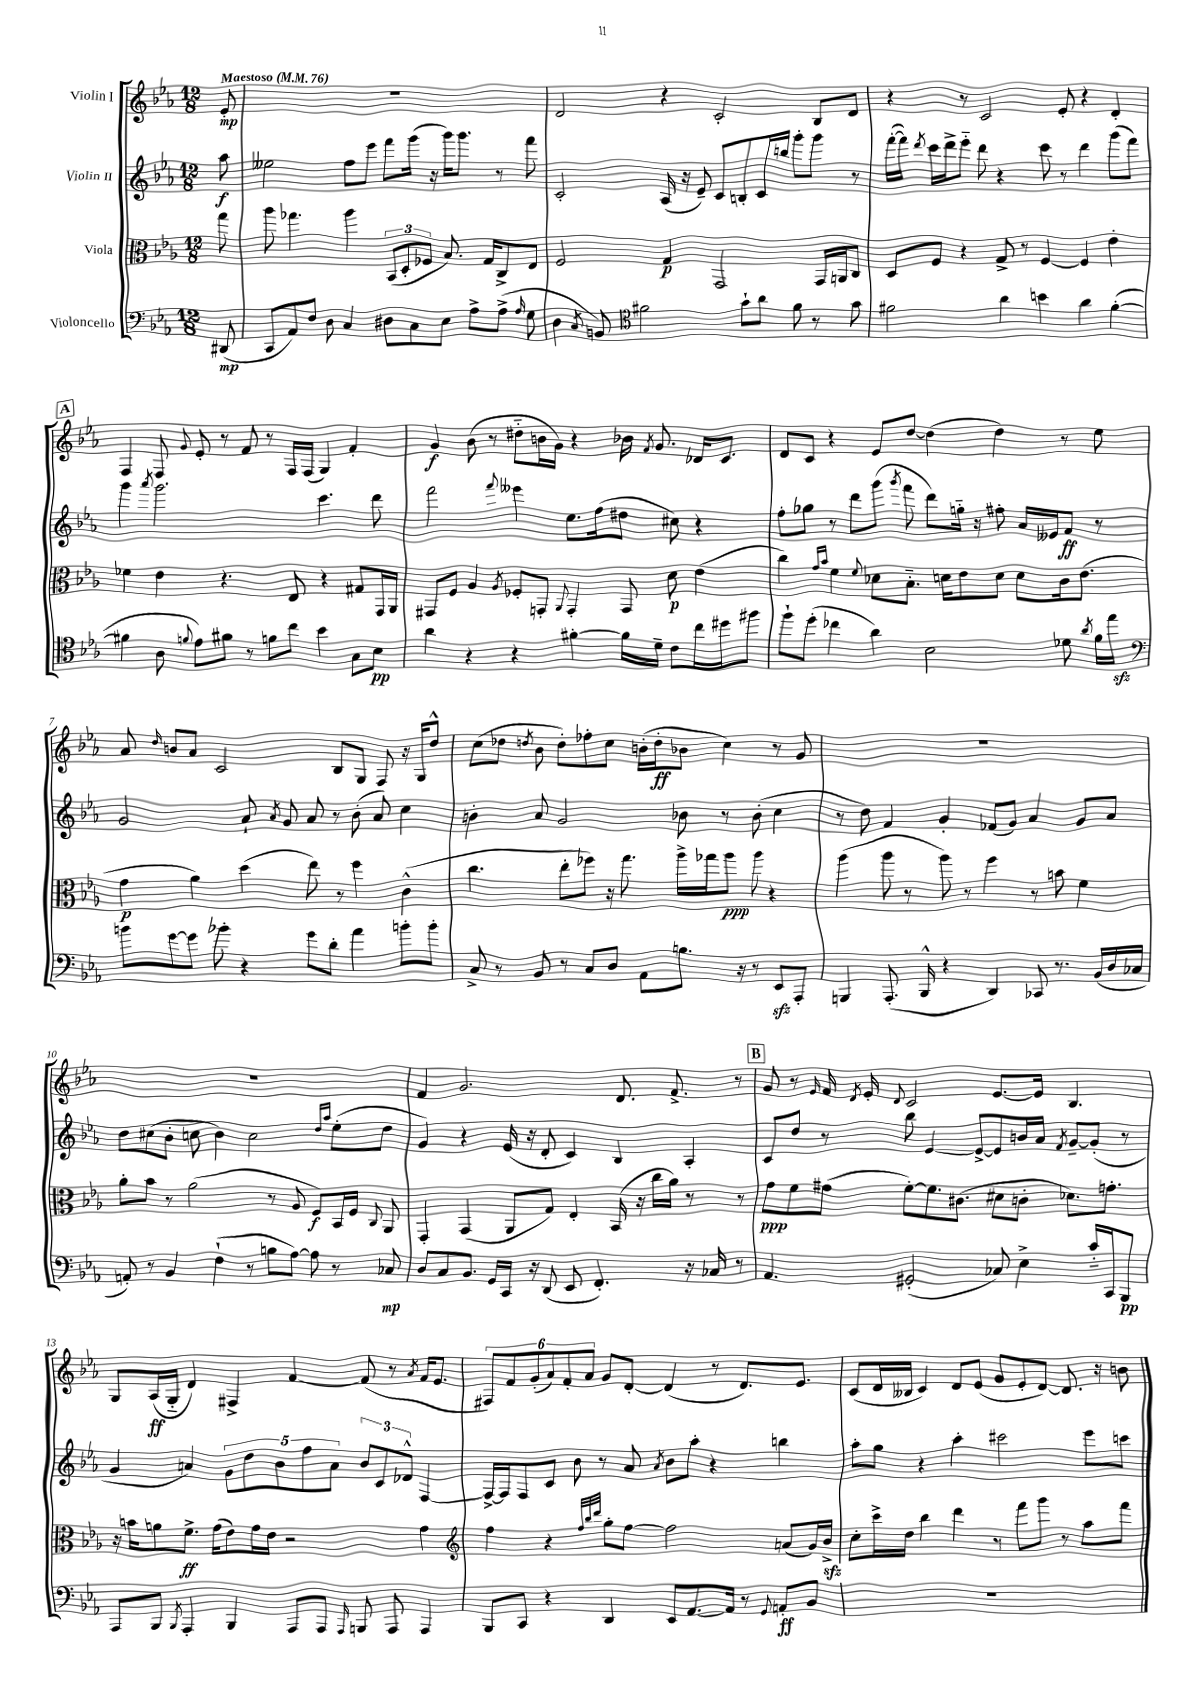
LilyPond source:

<<
\new StaffGroup <<
\new Staff = "s0" \with { instrumentName = "Violin I" } {
    \clef treble \key ees \major \numericTimeSignature \time 12/8 \partial 8 \tempo "Maestoso" 4 = 76
    \autoBeamOff ees'8-.\mp |
    R1. |
    d'2 r4 c'2-. bes8[ d'8] |
    r4 r8 c'2 ees'8-. r4 d'4-. |
    \mark \markup { \box "A" } f4 f8 \appoggiatura { g'8 } ees'8-. r8 f'8 r8 f16[ f16]( g4) f'4-. |
    g'4\f bes'8( r8 dis''8[-_ b'16 g'16]) r4 bes'16 \acciaccatura { f'8 } g'8. des'16[ c'8.] |
    d'8[ c'8] r4 ees'8[ d''8]~ d''4( d''4) r8 ees''8 |
    aes'8 \grace { d''16 } b'8[ aes'8] c'2 bes8[ g8] f8 r16 g16[ d''8]-^ |
    c''8[( des''8] \acciaccatura { d''8 } bes'8 d''8[-.) fes''8-. c''8] b'16[-.( d''16-.\ff bes'8] c''4) r8 g'8 |
    R1. |
    R1. |
    f'4 g'2. d'8. f'8.-> r8 |
    \mark \markup { \box "B" } g'8 r8 \grace { ees'16 } f'16 \acciaccatura { d'8 } ees'16-. \appoggiatura { d'8 } c'2 ees'8.[~ ees'16] bes4. |
    g8[ aes16\ff( g16]-_ d'4) fis4-> f'4~ f'8( r8 \acciaccatura { aes'8 } f'16[ ees'8.] |
    \tuplet 6/4 { fis8[) f'8 g'8-.( aes'8) f'8-. aes'8] } g'8[ d'8]~-. d'4( r8 d'8.[) ees'8.] |
    c'8[( d'16 beses16] c'4) d'8[ ees'8]( g'8[ ees'8-. d'8]~) d'8. r16 b'8 \bar "|." |
}
\new Staff = "s1" \with { instrumentName = "Violin II" } {
    \clef treble \key ees \major \numericTimeSignature \time 12/8 \partial 8
    \autoBeamOff aes''8\f |
    eeses''2 f''8[ ees'''8] f'''8[ g'''16]( r16 g'''16[) g'''8.] r8 f'''8 |
    c'2-. aes16( r16 ees'8--) c'8[ b8-. c'16 b''16] g'''8[-. g'''8] r8 |
    f'''16[~-.( f'''16]) \acciaccatura { d'''8 } c'''16[ d'''16-> ees'''8]-_ d'''8 r4 c'''8 r8 d'''4 g'''8[( f'''8]) |
    \mark \markup { \box "A" } g'''4 \acciaccatura { aes'''8 } g'''2. c'''4. d'''8 |
    f'''2 \appoggiatura { f'''8 } eeses'''4 ees''8.[ f''16( dis''8] cis''8) r4 |
    f''8[-. ges''8] r8 d'''8[ g'''8]( \acciaccatura { g'''8 } f'''8 d'''8[) g''16]-_ r16 fis''8-. aes'16[ eeses'16 f'8]\ff r8 |
    g'2 aes'8-! \acciaccatura { aes'8 } g'8 aes'8 r8 bes'8-.( aes'8) c''4 |
    b'4-. aes'8 g'2 bes'8 r8 bes'8-.( c''4 |
    r8 d''8) f'4 g'4-. fes'8[( g'8]) aes'4 g'8[ aes'8] |
    d''8[ cis''8( bes'8]-. c''8 bes'4) c''2 \grace { d''16[ aes''16] } ees''8[-.( d''8] |
    g'4) r4 ees'16( r16 d'8-. c'4) bes4 aes4-. |
    \mark \markup { \box "B" } c'8[ d''8] r8 bes''8 ees'4~ ees'8[~-> ees'8 b'16 aes'16] \acciaccatura { f'8 } g'8[~-- g'8]-.( r8 |
    g'4 a'4) \tuplet 5/4 { g'8[ d''8 bes'8 f''8 a'8] } \tuplet 3/2 { bes'8[ c'8 des'8]-^ } f4~ |
    f16[~-> f16 f8 c'8] bes'8 r8 aes'8 \acciaccatura { aes'8 } bes'8[ aes''8]-. r4 b''4 |
    aes''8[-. g''8] r4 aes''4-. cis'''2 ees'''8[ c'''8] \bar "|." |
}
\new Staff = "s2" \with { instrumentName = "Viola" } {
    \clef alto \key ees \major \numericTimeSignature \time 12/8 \partial 8
    \autoBeamOff g''8 |
    aes''8 ges''4. aes''4 \tuplet 3/2 { bes,8[( d8-. fes8] } bes8.) g16[ c8-> ees8] |
    f2 g4\p g,2 g,16[ a,16 c8] |
    d8[ f8] r4 g8-> r8 f4~ f4 ees'4-. |
    \mark \markup { \box "A" } fes'4 ees'4 r4. ees8 r4 gis8[ g,16 aes,16] |
    gis,8[ f8] aes4 \acciaccatura { aes8 } fes8[-. g,8]-. \appoggiatura { aes,8 } g,4-. g,8 d'8\p ees'4( |
    c''4) \grace { g'16[ bes'16] } f'4 \appoggiatura { f'8 } des'8[ bes8.]-_ d'16[ ees'8 d'8] d'8[ c'16 ees'8.]( |
    g'4\p aes'4) d''4( ees''8) r8 f''4 c'4-^( |
    c''4. ees''8[-. fes''8]) r16 g''8. aes''16[-> ges''16 aes''8]\ppp aes''8 r4 |
    aes''4( aes''8 r8 aes''8) r8 f''4 r8 b'8 f'4 |
    aes'8[-. bes'8] r8 aes'2( r8 aes8 f8[\f) bes,16 f16] \appoggiatura { c8 } aes,8 |
    g,4-. g,4( aes,8[ g8]) ees4-. bes,16( r16 c''16[ aes'16]) r8 r8 |
    \mark \markup { \box "B" } g'8[\ppp f'8 gis'8]( f'8[~-.) f'8. cis'8.]( dis'8[ c'8]-. des'8.[) g'8.]-. |
    r16 b'16[ a'8 f'8.]->\ff g'16[( ees'8) g'16 ees'16] r2 g'4 |
    \clef treble f''4 r4 \grace { f''32[ bes''32 d'''32] } g''8[-. f''8]~ f''2 a'8[( g'16) bes'16]->\sfz |
    c''8[-. c'''16-> d''16] bes''4 d'''4 r8 f'''8[ g'''8] r8 aes''8[ f'''8] \bar "|." |
}
\new Staff = "s3" \with { instrumentName = "Violoncello" } {
    \clef bass \key ees \major \numericTimeSignature \time 12/8 \partial 8
    \autoBeamOff dis,8\mp( |
    c,8[ aes,8) f8] d8 c4 dis8[ c8 ees8] aes8[-> aes8]->( \grace { aes16 } g8 |
    d4 \acciaccatura { c8 } b,8) \clef tenor fis'2 g'8[-! aes'8] fis'8 r8 g'8 |
    fis'2 aes'4 b'4 aes'4 fis'4~-.( |
    \mark \markup { \box "A" } fis'4 aes8 \appoggiatura { f'8 } ees'8[) fis'8] r8 f'8[ c''8] bes'4 g8[ bes8]\pp |
    aes'4 r4 r4 fis'4~-. fis'16[ d'16]-- c'8[ c''16 dis''16 fis''8] |
    f''8[-! d''8]-.( ces''4 aes'4) bes2 des'8 \acciaccatura { aes'8 } f'16[ ees''16]\sfz |
    \clef bass b'8[ g'8~ g'8] bes'8-. r4 g'8[ d'8]-. aes'4 b'8[-. b'8]-. |
    c8-> r8 bes,8 r8 c8[ d8] aes,8[ b8.] r16 r8 ees,8[\sfz aes,,8]-. |
    b,,4 aes,,8.-.( b,,16-^ r4 d,4) ces,8 r8. bes,16[( d16 ces16] |
    a,8-.) r8 bes,4 f4-!( r8 b8[ aes8]~) aes8 r8 ces8\mp |
    d8[ c8 bes,8.] g,16[ c,16] r16 d,8( ees,8 f,4.-.) r16 ces16 r8 |
    \mark \markup { \box "B" } aes,4. gis,2-.( ces8) ees4-> c'16[-_ c,16 bes,,8]\pp |
    aes,,8[ bes,,8] \acciaccatura { bes,,8 } aes,,4-. bes,,4 aes,,8[ aes,,8] \grace { aes,,16 } b,,8 aes,,8 aes,,4 |
    bes,,8[ c,8] r4 d,4 ees,8[ aes,8.~ aes,16] r8 \appoggiatura { g,8 } a,8[-.\ff bes,8] |
    R1. \bar "|." |
}
>>
>>
